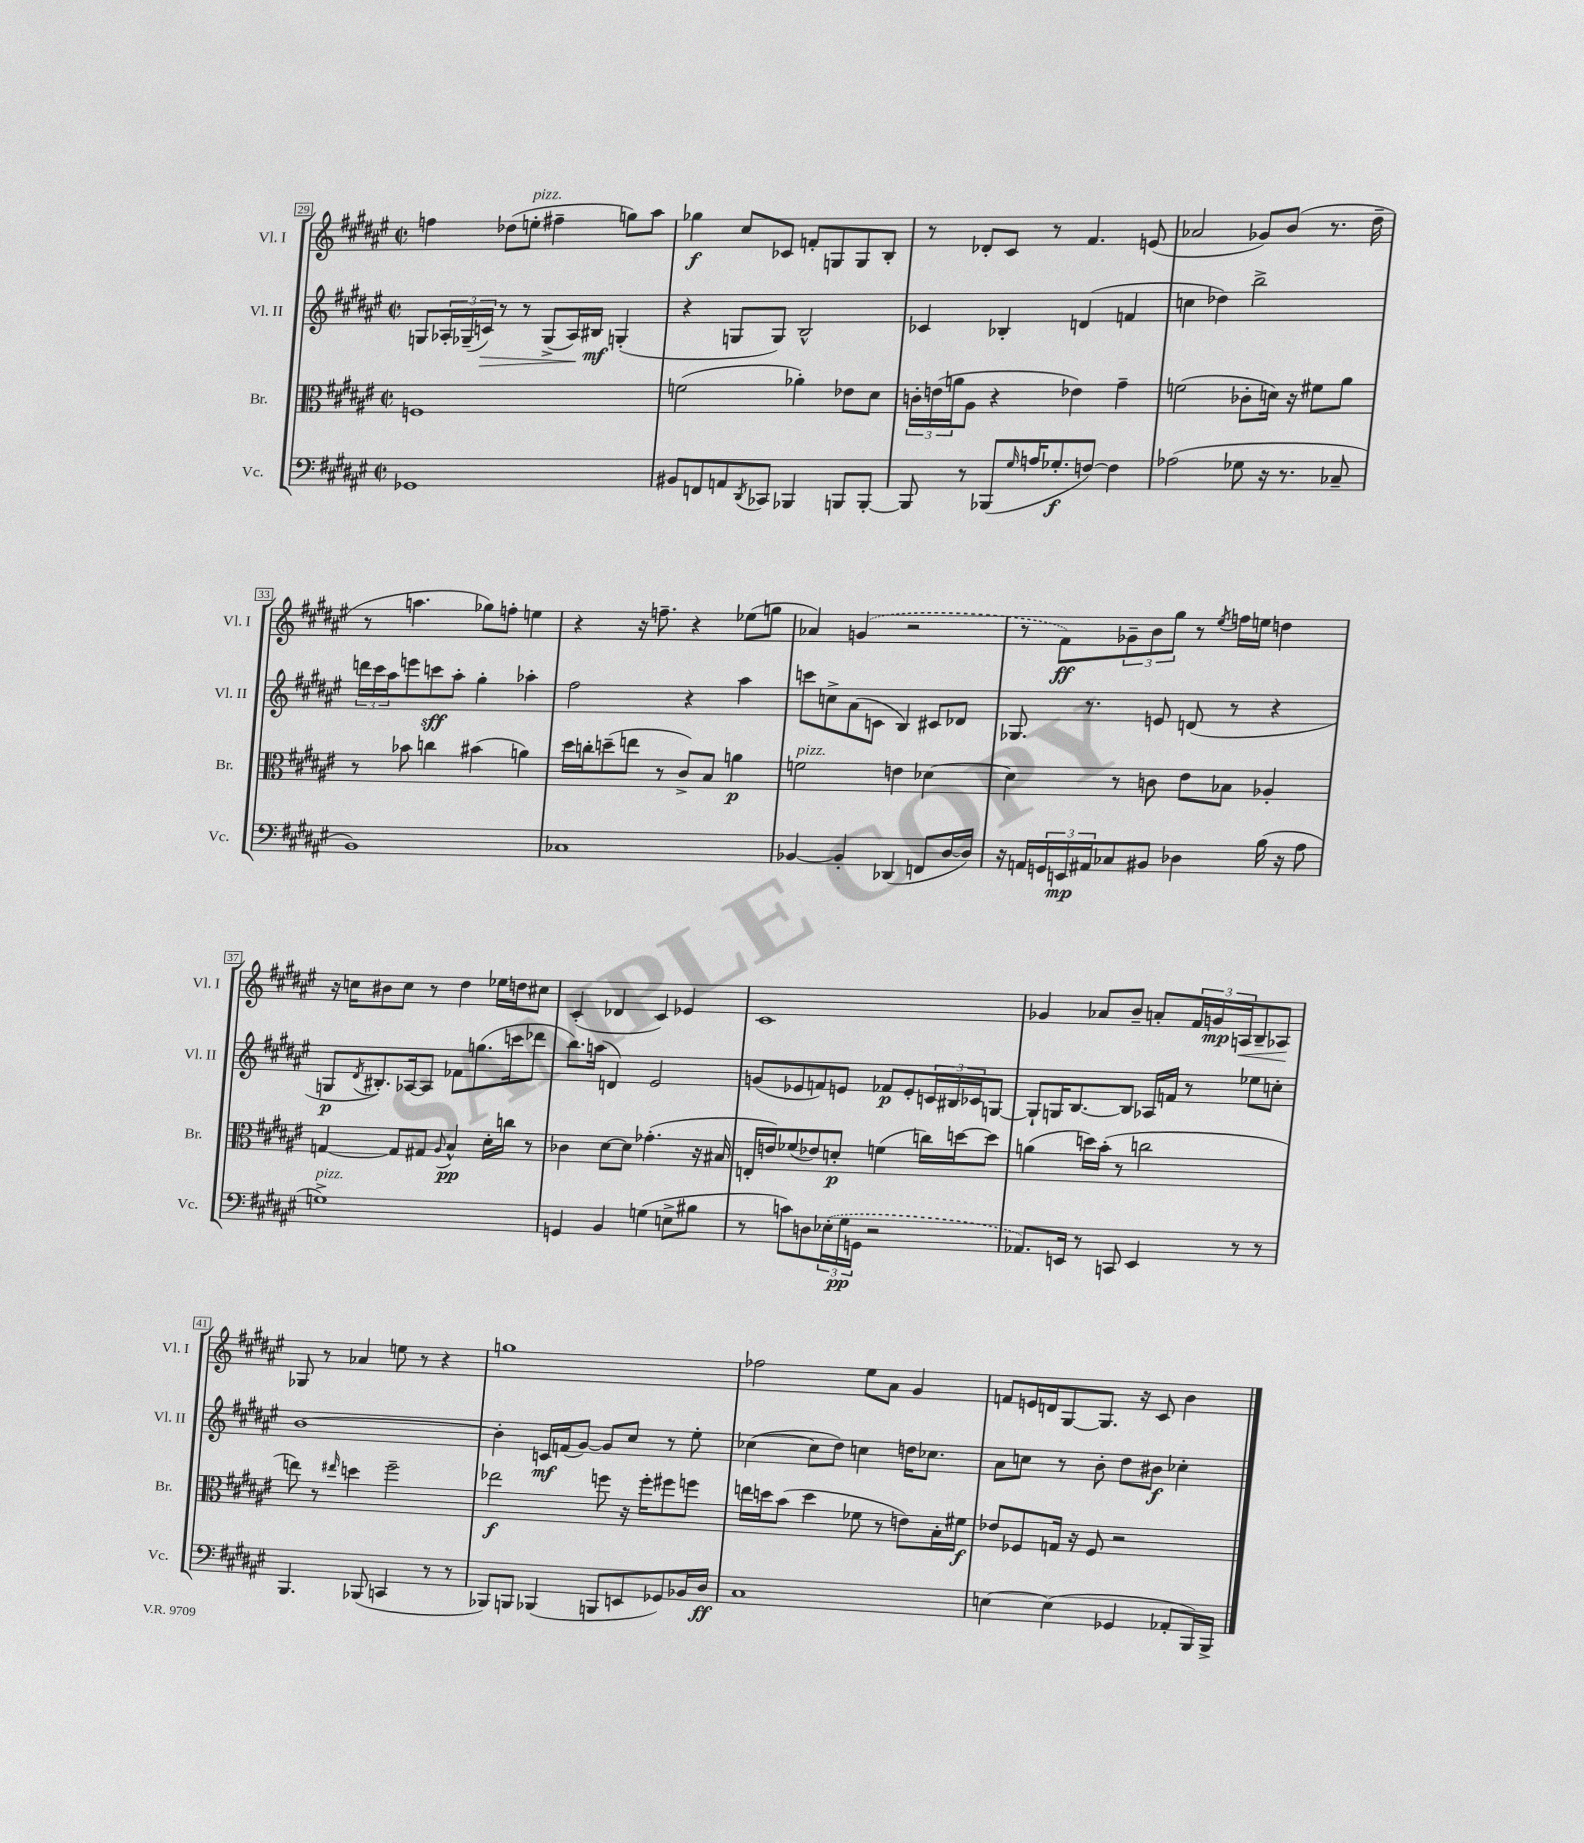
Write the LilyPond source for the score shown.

<<
\new StaffGroup <<
\new Staff = "s0" \with { instrumentName = "Vl. I" shortInstrumentName = "Vl. I" } {
    \clef treble \key fis \major \defaultTimeSignature \time 2/2
    f''4 des''8( e''8-.^\markup { \italic "pizz." } fis''4-- g''8) ais''8 |
    ges''4\f cis''8 ces'8 f'8-. g8 g8 b8-. |
    r8 des'8-. cis'8 r8 fis'4. e'8( |
    aes'2 ges'8) b'8( r8. dis''16-- |
    r8 a''4. ges''8) f''8-. e''4 |
    r4 r16 f''8.-- r4 ees''8( g''8 |
    aes'4) \once \slurDashed g'4( r2 |
    r8 fis'8\ff) \tuplet 3/2 { ges'8-- b'8 gis''8 } r8 \acciaccatura { eis''8 } f''16 e''16 d''4 |
    r16 c''16 bis'8 c''8 r8 dis''4 ees''16 d''16 cis''8 |
    cis'4-.( des'4 cis'4) ees'4 |
    cis'1 |
    ges'4 aes'8 b'8-- a'8-. \tuplet 3/2 { fis'16 g'16\mp a16\< } b8-- aes8\! |
    ges8 r8 aes'4 e''8 r8 r4 |
    g''1 |
    fes''2 eis''8 ais'8 gis'4 |
    f'8 e'16 d'16 gis8~ gis8. r16 cis'8 b'4 \bar "|." |
}
\new Staff = "s1" \with { instrumentName = "Vl. II" shortInstrumentName = "Vl. II" } {
    \clef treble \key fis \major \defaultTimeSignature \time 2/2
    g8 \tuplet 3/2 { aes16-. ges16--( c'16\>) } r8 r8 ges8->( aes16\!) bis16\mf g4-.( |
    r4 g8 g8) b2-^ |
    ces'4 bes4-. d'4( f'4 |
    c''4 des''4) b''2-> |
    \tuplet 3/2 { d'''16 cis'''16 ais''16 } e'''8 c'''8\sff ais''8-. gis''4-. aes''4-. |
    fis''2 r4 ais''4 |
    c'''8 c''8-> ais'8( c'8 b4) cis'8 des'8 |
    ges8. r8. e'8 d'8( r8 r4 |
    g8\p \acciaccatura { dis'8 } bis8.-.) aes16~ aes8 fes'8 g''8.( c'''16 des'''8 |
    b''8.) a''16( d'4) eis'2 |
    g'8( ees'8 f'8) e'8 fes'8\p e'8-. \tuplet 3/2 { c'16 bis16 ces'16 } g8~ |
    g8-! g16 b8.~ b8 aes16 f'16 r8 ees''8 c''8-. |
    b'1~ |
    b'4-. c'16\mf f'16( gis'8~) gis'8 cis''8 r8 eis''8-. |
    ces''4~( ces''8 dis''8) c''4 d''16 ces''8. |
    ais'8 c''8 r8 b'8-. dis''8 bis'8\f ces''4-. \bar "|." |
}
\new Staff = "s2" \with { instrumentName = "Br." shortInstrumentName = "Br." } {
    \clef alto \key fis \major \defaultTimeSignature \time 2/2
    f1 |
    f'2( aes'4-.) ees'8 dis'8 |
    \tuplet 3/2 { c'16-. e'16( a'16 } ais8 r4 ees'4) gis'4-- |
    f'2( ces'8-. d'16) r16 fis'8 ais'8 |
    r8 bes'8 c''4 bis'4( a'4) |
    dis''16 c''16-. d''8--( e''8 r8 cis'8->) b8 a'4\p |
    f'2^\markup { \italic "pizz." } e'4 des'4~ |
    des'4 r8 c'8 eis'8 bes8 aes4-. |
    g4~ g8 gis8 \appoggiatura { ais8 } b4-^\pp dis'16-. c''16 r8 |
    ces'4 dis'8~ dis'8 ges'4.-.( r16 bis16 |
    e16-. e'16) fes'8( ees'8) d'8-.\p f'4( c''16) d''16~ d''8 |
    a'4( d''16) b'16-.( r8 c''2 |
    e''8) r8 \grace { eis''16 } d''4 fis''2-- |
    ees''2\f f''8 r16 f''16-. fis''8 f''8 |
    e''16 d''16 b'8( d''4 fes'8 r8 e'8) b16-. fis'16\f |
    ees'8 fes8 g16 r16 fes8 r2 \bar "|." |
}
\new Staff = "s3" \with { instrumentName = "Vc." shortInstrumentName = "Vc." } {
    \clef bass \key fis \major \defaultTimeSignature \time 2/2
    ges,1 |
    bis,8 f,8 a,8 \acciaccatura { dis,8 } ces,8 bes,,4 b,,8 b,,8~-. |
    b,,8 r8 bes,,8( \grace { gis16 } a16 ges8.-.\f f8~) f4 |
    aes2( ges8 r16 r8. ces8-- |
    b,1) |
    ces1 |
    bes,4~ bes,4-. des,4( f,8 dis16~ dis16) |
    r16 a,16 \tuplet 3/2 { g,16 e,16\mp ais,16 } ces8 bis,8 des4 b16( r16 ais8 |
    g1->^\markup { \italic "pizz." }) |
    g,4 b,4 g4( e8-> bis8 |
    r8 c'8) d8 \tuplet 3/2 { \once \slurDashed ees16-.( gis16\pp g,16 } r2 |
    aes,8.) e,16 r8 c,8 e,4 r8 r8 |
    b,,4. bes,,8( c,4 r8 r8 |
    bes,,8) b,,8 bes,,4( b,,8 e,8 ges,8) bes,16 dis16\ff |
    cis1 |
    e4~ e4( ges,4 aes,8-. b,,16) b,,16-> \bar "|." |
}
>>
>>
\layout { \context { \Score currentBarNumber = #29 \override BarNumber.stencil = #(make-stencil-boxer 0.1 0.3 ly:text-interface::print) } }
